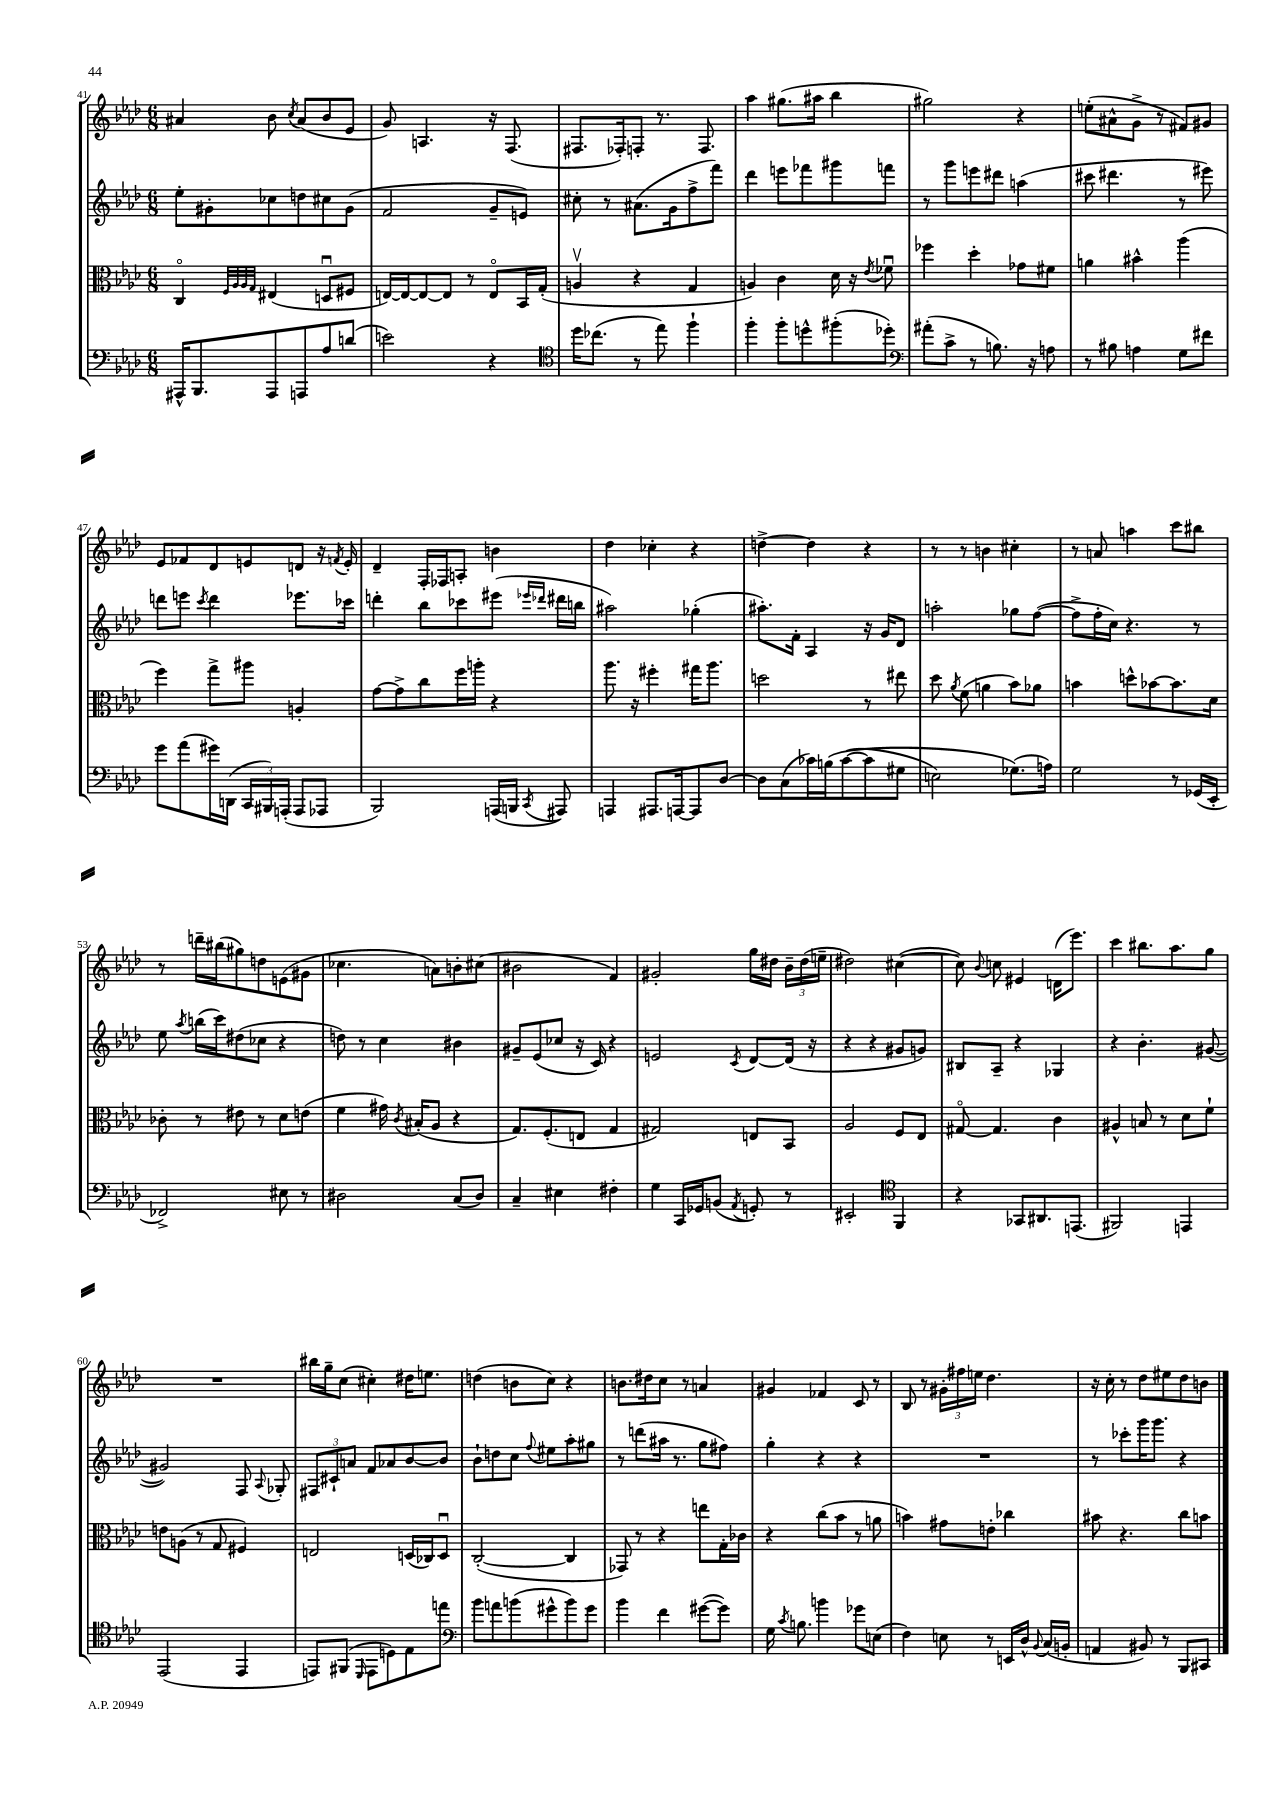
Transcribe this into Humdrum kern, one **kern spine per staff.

**kern	**kern	**kern	**kern
*staff4	*staff3	*staff2	*staff1
*clefF4	*clefC3	*clefG2	*clefG2
*k[b-e-a-d-]	*k[b-e-a-d-]	*k[b-e-a-d-]	*k[b-e-a-d-]
*M6/8	*M6/8	*M6/8	*M6/8
16AAA#^^	4Co	8ee-'	4a#
8.BBB-	.	.	.
.	.	8g#'	.
.	32qqF	.	.
.	32qqA-	.	.
.	32qqA-	.	.
.	32qqG	.	.
8AAA#	(4E#	8cc-	8b-
.	.	.	8qcc
8AAA	.	8dd	(8a#
8A-	8Du	8cc#	8b-
(8d	8F#	(8g#	8e-
=	=	=	=
2e)	[16E)	2f	8g)
.	16E_	.	.
.	8E_	.	4.A
.	8E]	.	.
.	8r	.	.
4r	8Eo	8g~	16r
.	.	.	(8.F
.	16BB-	8e)	.
.	(16G'	.	.
=	=	=	=
*clefC4	*	*	*
16dd-	4Av	8cc#'	8.F#
(8.cc-	.	.	.
.	.	8r	.
.	.	.	16F-')
8r	4r	(8.a#	8F'
8ee-)	.	.	8.r
.	.	16g	.
4ff`	4G	8ff^	.
.	.	.	8.F
.	.	8fff)	.
=	=	=	=
4ff'	4A)	4ddd-	4aa-
8ff'	4c	8eee	(8.gg#
8dd^^	.	8fff-	.
.	.	.	16aa#
(8ff#'	16d-	8ggg#	4bb-
.	16r	.	.
.	8qe-	.	.
8dd-')	8f-u	8fff	.
=	=	=	=
*clefF4	*	*	*
(8a#'	4ff-	8r	2gg#)
8c^	.	8ggg	.
8r	4dd-'	8eee	.
8.B)	.	8ddd#	.
.	8g-	(4aa	4r
16r	.	.	.
8A	8f#	.	.
=	=	=	=
8r	4a	8ccc#	(8ee'
8B#	.	4.ddd#	8a#^^
4A	4b#^^	.	8g^
.	.	.	8r
8G	(4aa-	8r	8f#)
8f#	.	8eee#)	8g#
=	=	=	=
8g	4ff)	8ddd	8e-
(8a-	.	8eee	8f-
.	.	8qccc	.
16g#)	8gg^	4ddd	8d-
(16DD	.	.	.
24CC	8aa#	.	8e
24BBB#)	.	.	.
(24AAA'	.	.	.
8AAA	4A'	8.eee-	8d
8AAA-	.	.	16r
.	.	.	8qf
.	.	16ccc-	16e'
=	=	=	=
2BBB-)	[8g	4ddd'	4d-~
.	8g^]	.	.
.	8cc	8bb-	16F'
.	.	.	16F-
.	16ff	8ccc-	8A'
.	16aa'	.	.
(16AAA	4r	(8eee#	4b
16BBB	.	.	.
.	.	16qqeee-	.
8qCC	.	16qqddd-	.
8AAA#)	.	16ddd#	.
.	.	16bb	.
=	=	=	=
4AAA	8.aa-	2aa#)	4dd-
.	16r	.	.
8.AAA#	4ff#'	.	4cc-'
[16AAA	.	.	.
8AAA]	16gg#	(4gg-'	4r
.	8.aa-	.	.
[8D-	.	.	.
=	=	=	=
8D-]	2dd	8.aa#')	[4dd^
(8C	.	.	.
.	.	16f'	.
16c-)	.	4A-	4dd]
&(16B	.	.	.
([8c-	.	.	.
8c-]	8r	16r	4r
.	.	16g	.
8G#	8ee#	8d-	.
=	=	=	=
2E)	8dd-	2aa'	8r
.	8qa-	.	.
.	(8f	.	8r
.	4a	.	4b
(8.G-&)	8b-)	8gg-	4cc#'
.	8a-	([8ff	.
16A)	.	.	.
=	=	=	=
2G	4b	8ff^]	8r
.	.	16ff'	8a
.	.	16cc)	.
.	8dd^^	4.r	4aa
.	[8b-	.	.
8r	8.b-]	.	8ccc
(16GG-	.	8r	8bb#
16EE-'	16d-	.	.
=	=	=	=
2FF-^)	8c-'	8ee-	8r
.	.	8qaa-	.
.	8r	(16bb	16ddd~
.	.	16ccc)	(16bb#
.	8e#	(8dd#	8gg#)
.	8r	8cc-	8dd
8E#	8d-	4r	(8e
8r	(8e	.	8g#
=	=	=	=
2D#	4f	8dd)	4.cc-
.	.	8r	.
.	16g#)	4cc	.
.	8qc	.	.
.	(16B#'	.	.
.	8A-	.	8a)
(8C	4r	4b#	8b'
8D#)	.	.	(8cc#
=	=	=	=
4C~	8.G)	8g#~	2b#
.	.	(8e-	.
.	(8.F'	.	.
4E#	.	8cc-	.
.	8E	16r	.
.	.	16c)	.
4F#'	4G	4r	4f)
=	=	=	=
4G	2G#)	2e	2g#'
16CC	.	.	.
16GG-	.	.	.
(8BB	.	.	.
8qAA-	.	8qc	.
8GG')	8E	[8d-	16gg
.	.	.	16dd#
8r	8BB-	(16d-]	24b-~
.	.	.	(24dd#
.	.	16r	.
.	.	.	24ee~
=	=	=	=
2EE#'	2A-	4r	2dd#)
.	.	4r	.
*clefC4	*	*	*
4FF	8F	8g#	([4cc#
.	8E-	8g)	.
=	=	=	=
4r	[8G#o	8B#	8cc#])
.	.	.	8qqb-
.	4.G#]	8A-~	8cc
8GG-	.	4r	4e#
8.AA#	.	.	.
.	4c	4G-	(16d
(8.EE	.	.	8.eee-)
=	=	=	=
2FF#)	4A#^^	4r	4ccc
.	8B	4.b-'	8.bb#
.	8r	.	.
.	.	.	8.aa-
4EE	8d-	.	.
.	8f`	([8g#	8gg
=	=	=	=
(2EE-	8e	2g#])	2.r
.	(8A	.	.
.	8r	.	.
.	8G	.	.
4EE-	4F#)	8F	.
.	.	8qqA-	.
.	.	8G-'	.
=	=	=	=
8EE)	2E	12F#	16bb#
.	.	.	16gg~
.	.	12c#`	.
(8FF#	.	.	(8cc
.	.	12a	.
16qqDD-	.	.	.
8EE	.	8f	4cc#')
8D)	.	8a-	.
8E-	(16D	[8b-	16dd#
.	16C-)	.	8.ee
8ee	8Du	8b-]	.
=	=	=	=
*clefF4	*	*	*
8b-	([2C'	8b-`	(4dd
8a	.	8dd	.
(8b	.	8cc	8b
.	.	8qqff	.
8g#^^	.	8ee#	8cc)
8b)	4C]	8aa-'	4r
8g#	.	8gg#	.
=	=	=	=
4b-	8GG-)	8r	8.b
.	8r	(8ddd	.
.	.	.	16dd#
4f	4r	16aa#	8cc
.	.	8.r	.
.	.	.	8r
([8g#	8ee	8gg	4a
8g#])	16G'	8ff#)	.
.	16c-	.	.
=	=	=	=
16G	4r	4gg'	4g#
8qc	.	.	.
8.B	.	.	.
4b	(8cc	4r	4f-
.	8b-	.	.
8g-	8r	4r	8c
(8E	8a	.	8r
=	=	=	=
4F)	4b)	2.r	8B-
.	.	.	8r
8E	8g#	.	24g#'
.	.	.	24ff#
.	.	.	24ee
8r	8e'	.	4.dd-
16EE	4cc-	.	.
16D-^^	.	.	.
8qqBB-	.	.	.
(16C	.	.	.
16BB'	.	.	.
=	=	=	=
4AA	8b#	8r	16r
.	.	.	16cc'
.	4.r	8ccc-'	8r
8BB#)	.	16ggg	8dd-
.	.	8.ggg	.
8r	.	.	8ee#
8BBB-	8cc	4r	8dd-
8CC#	8b	.	8b
==	==	==	==
*-	*-	*-	*-
